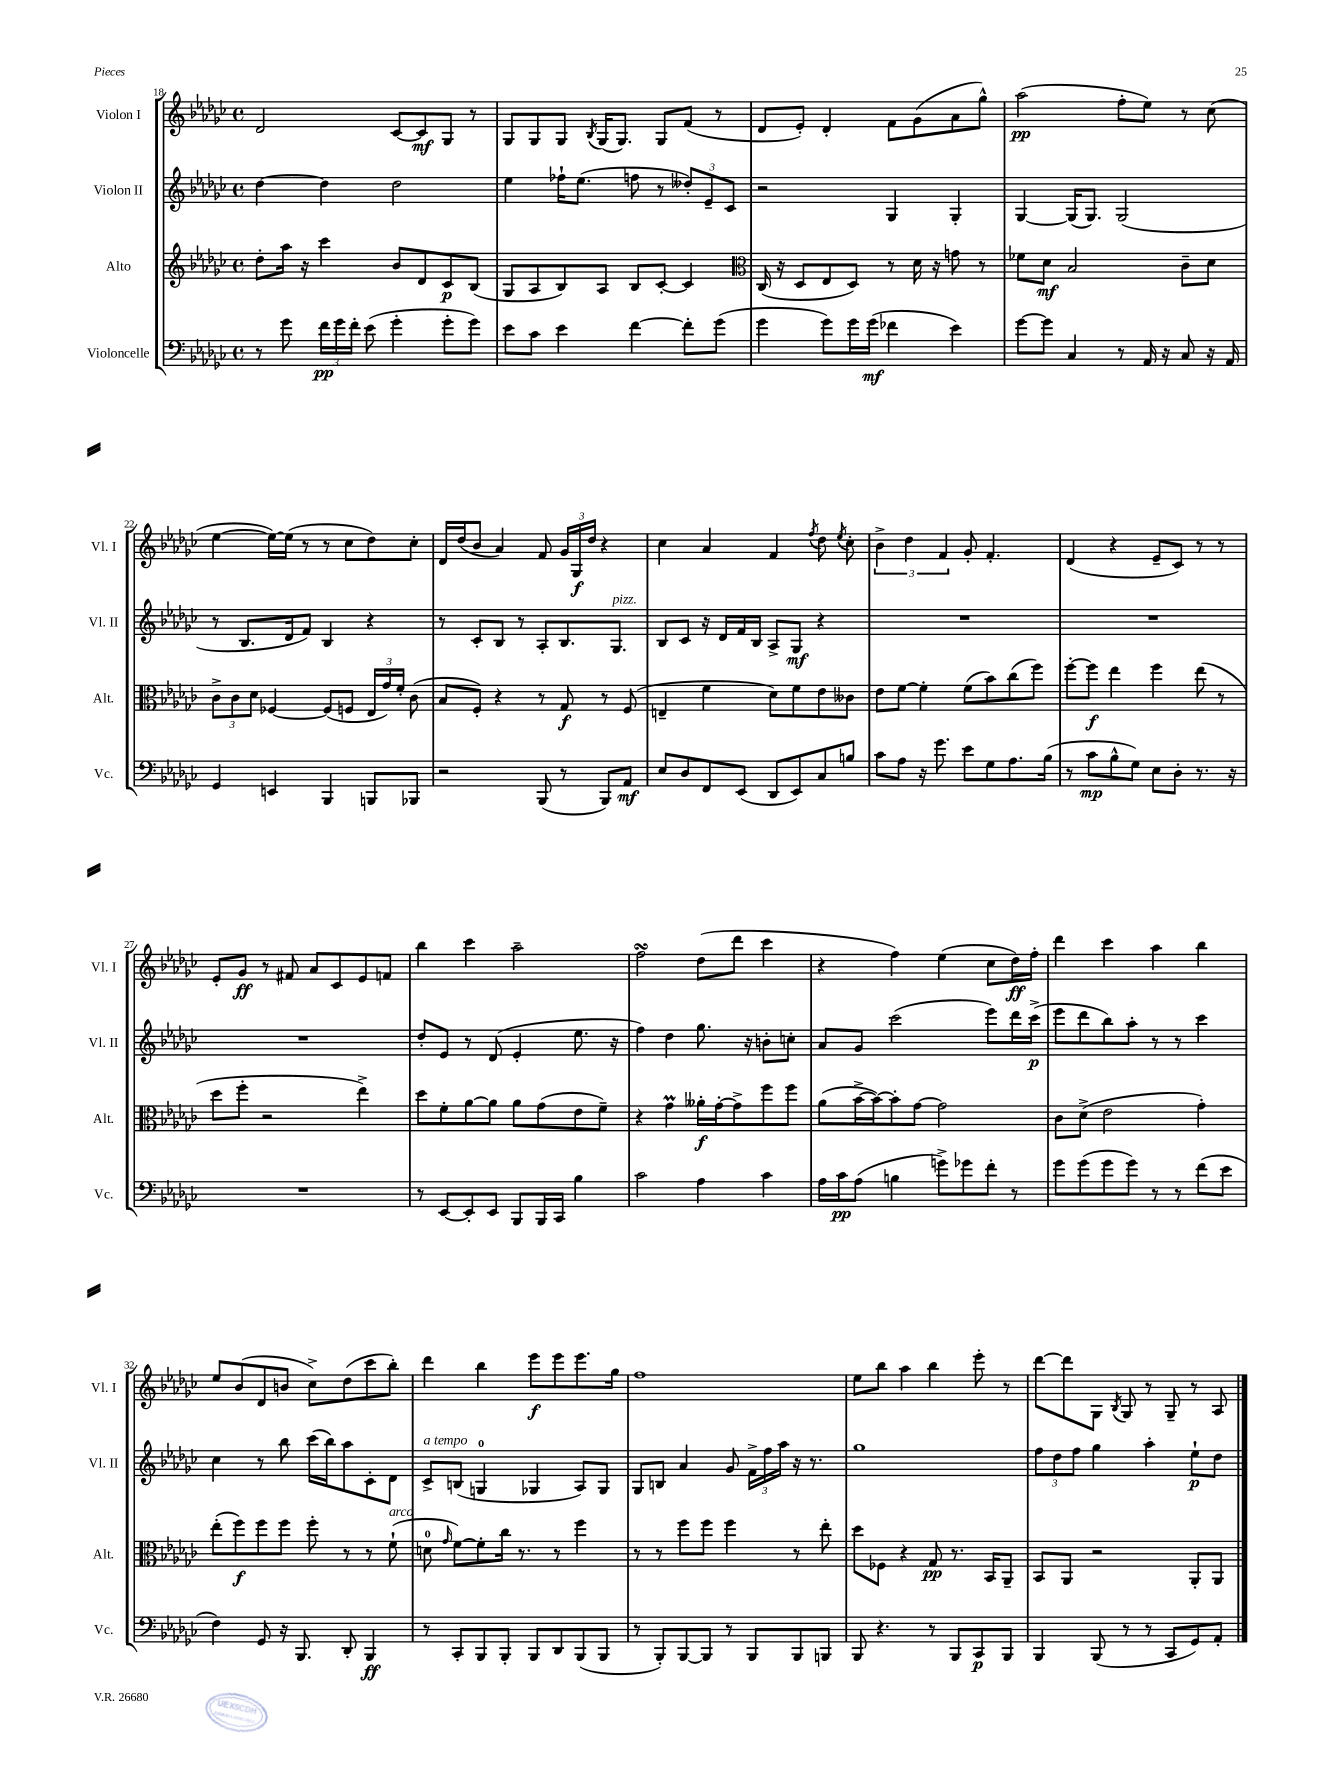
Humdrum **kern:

**kern	**kern	**kern	**kern
*staff4	*staff3	*staff2	*staff1
*clefF4	*clefG2	*clefG2	*clefG2
*k[b-e-a-d-g-c-]	*k[b-e-a-d-g-c-]	*k[b-e-a-d-g-c-]	*k[b-e-a-d-g-c-]
*M4/4	*M4/4	*M4/4	*M4/4
*met(c)	*met(c)	*met(c)	*met(c)
8r	8dd-'	[4dd-	2d-
8g-	16aa-	.	.
.	16r	.	.
24f	4ccc-	4dd-]	.
24g-	.	.	.
24f'	.	.	.
(8e-	.	.	.
4g-'	8b-	2dd-	[8c-
.	8d-	.	8c-]
8g-'	8c-	.	8G-
8g-)	(8B-	.	8r
=	=	=	=
8e-	8G-	4ee-	8G-
8c-	8A-	.	8G-
4e-	8B-)	16ff-`	8G-
.	.	(8.ee-	.
.	.	.	8qB-
.	8A-	.	(16G-
.	.	.	8.G-)
[4f	8B-	8ff	.
.	[8c-'	8r	8G-
8f']	4c-]	12dd--')	(8f
.	.	12e-~	.
(8g-	.	.	8r
.	.	12c-	.
=	=	=	=
*	*clefC3	*	*
4g-	(16C-	2r	8d-
.	16r	.	.
.	8D-	.	8e-')
8g-)	8E-	.	4d-'
16g-	8D-)	.	.
(16g-	.	.	.
4f-	8r	4G-	8f
.	16d-	.	(8g-
.	16r	.	.
4e-)	8g	4G-'	8a-
.	8r	.	8gg-^^)
=	=	=	=
[8g-	8f-	[4G-	(2aa-
8g-]	8d-	.	.
4C-	2B-	(16G-]	.
.	.	8.G-)	.
8r	.	(2G-	8ff'
16AA-	.	.	8ee-)
16r	.	.	.
8C-	8c-~	.	8r
16r	8d-	.	(8cc-
16AA-	.	.	.
=	=	=	=
4GG-	12c-^	8r	[4ee-
.	12c-	.	.
.	.	8.B-	.
.	12d-	.	.
4EE	[4F-	.	16ee-_)
.	.	16d-	(16ee-]
.	.	8f)	8r
4BBB-	(8F-]	4B-	8r
.	8F	.	8cc-
8BBB	24E-	4r	8dd-)
.	24g-)	.	.
.	24f'	.	.
8BBB-	(8c-	.	8cc-'
=	=	=	=
2r	8B-	8r	16d-
.	.	.	(16dd-
.	8F')	8c-'	8b-
.	4r	8B-	4a-)
.	.	8r	.
(8BBB-	8r	8A-'	8f
8r	8G-	8.B-	24g-
.	.	.	24G-
.	.	.	24dd-
8BBB-)	8r	.	4r
.	.	8.G-	.
8AA-	(8F	.	.
=	=	=	=
8E-	4E~	8B-	4cc-
8D-	.	8c-	.
8FF	4f	16r	4a-
.	.	16d-	.
(8EE-	.	16f	.
.	.	16B-	.
8DD-	8d-)	8A-^	4f
8EE-)	8f	8G-	.
.	.	.	8qff
8C-	8e-	4r	8dd-
.	.	.	8qee-
8B	8c--	.	8cc-'
=	=	=	=
8c-	8e-	1r	6b-^
8A-	[8f	.	.
.	.	.	6dd-
16r	4f']	.	.
8.g-	.	.	.
.	.	.	6f
8e-	(8f	.	8g-'
8G-	8b-)	.	4.f'
8.A-	(8cc-	.	.
.	8ff)	.	.
(16B-	.	.	.
=	=	=	=
8r	[8ff'	1r	(4d-
8c-	8ff]	.	.
8B-^^	4ee-	.	4r
8G-)	.	.	.
8E-	4ff	.	8e-~
8D-'	.	.	8c-)
8.r	(8ee-	.	8r
.	8r	.	8r
16r	.	.	.
=	=	=	=
1r	8dd-	1r	8e-'
.	8ff'	.	8g-
.	2r	.	8r
.	.	.	8f#
.	.	.	8a-
.	.	.	8c-
.	4ee-^)	.	8e-
.	.	.	8f
=	=	=	=
8r	8dd-	8dd-'	4bb-
[8EE-	8f'	8e-	.
8EE-']	[8a-	8r	4ccc-
8EE-	8a-]	(8d-	.
8BBB-	8a-	4e-'	2aa-~
16BBB-	(8g-	.	.
16CC-	.	.	.
4B-	8e-	8.ee-	.
.	8f~)	.	.
.	.	16r	.
=	=	=	=
2c-	4r	4ff)	2ff
.	4g-	4dd-	.
4A-	16a--'	8.gg-	(8dd-
.	[16g-'	.	.
.	8g-^]	.	8ddd-
.	.	16r	.
4c-	8ff	8b'	4ccc-
.	8ff	8cc'	.
=	=	=	=
16A-	(8a-	8a-	4r
16c-	.	.	.
(8A-	[16b-^	8g-	.
.	16b-_)	.	.
4B	8b-']	(2ccc-	4ff)
.	[8g-	.	.
8g^)	2g-]	.	(4ee-
8g-	.	.	.
8f'	.	8eee-)	8cc-
8r	.	16ddd-	16dd-)
.	.	(16ccc-^	16ff'
=	=	=	=
8g-	8c-	8eee-	4ddd-
(8g-	(8d-^	8ddd-	.
8g-	2e-	8bb-)	4ccc-
8g-)	.	8aa-'	.
8r	.	8r	4aa-
8r	.	8r	.
(8f	4g-')	4ccc-	4bb-
8e-	.	.	.
=	=	=	=
4F)	(8ee-'	4cc-	8ee-
.	8ff)	.	(8b-
8GG-	8ff	8r	8d-
16r	8ff	8bb-	8b
8.BBB-	.	.	.
.	8ff'	(16ccc-	8cc-^)
.	.	16bb-)	.
8DD-'	8r	8aa-	(8dd-
4BBB-	8r	8c-'	8ccc-
.	(8f`	8d-	8bb-')
=	=	=	=
8r	8d	8c-^	4ddd-
.	16qqg-	.	.
8CC-'	[8f)	(8B	.
8BBB-	8f']	4G	4bb-
8BBB-'	16cc-	.	.
.	8.r	.	.
8BBB-	.	4G-	8eee-
8DD-	8r	.	8eee-
(8BBB-	4ff	8A-)	8.eee-
8BBB-	.	8G-	.
.	.	.	16gg-
=	=	=	=
8r	8r	8G-	1ff
8BBB-')	8r	8B	.
[8BBB-	8ff	4a-	.
8BBB-]	8ff	.	.
8r	4ff	8g-	.
8BBB-	.	24f^	.
.	.	24ff	.
.	.	24aa-	.
8BBB-	8r	16r	.
.	.	8.r	.
8BBB	8ee-'	.	.
=	=	=	=
8BBB-	8dd-	1gg-	8ee-
4.r	8F-	.	8bb-
.	4r	.	4aa-
8r	8G-	.	4bb-
8BBB-	8.r	.	.
8CC-	.	.	8eee-'
.	16BB-	.	.
8BBB-	8AA-~	.	8r
=	=	=	=
4BBB-	8BB-	12ff	[8ddd-
.	.	12dd-	.
.	8AA-	.	8ddd-]
.	.	12ff	.
(8BBB-	2r	4gg-	8G-
.	.	.	8qB-
8r	.	.	8G-
8r	.	4aa-'	8r
8CC-	.	.	8G-~
8GG-)	8AA-'	8ee-`	8r
8AA-'	8AA-	8dd-	8A-
==	==	==	==
*-	*-	*-	*-
